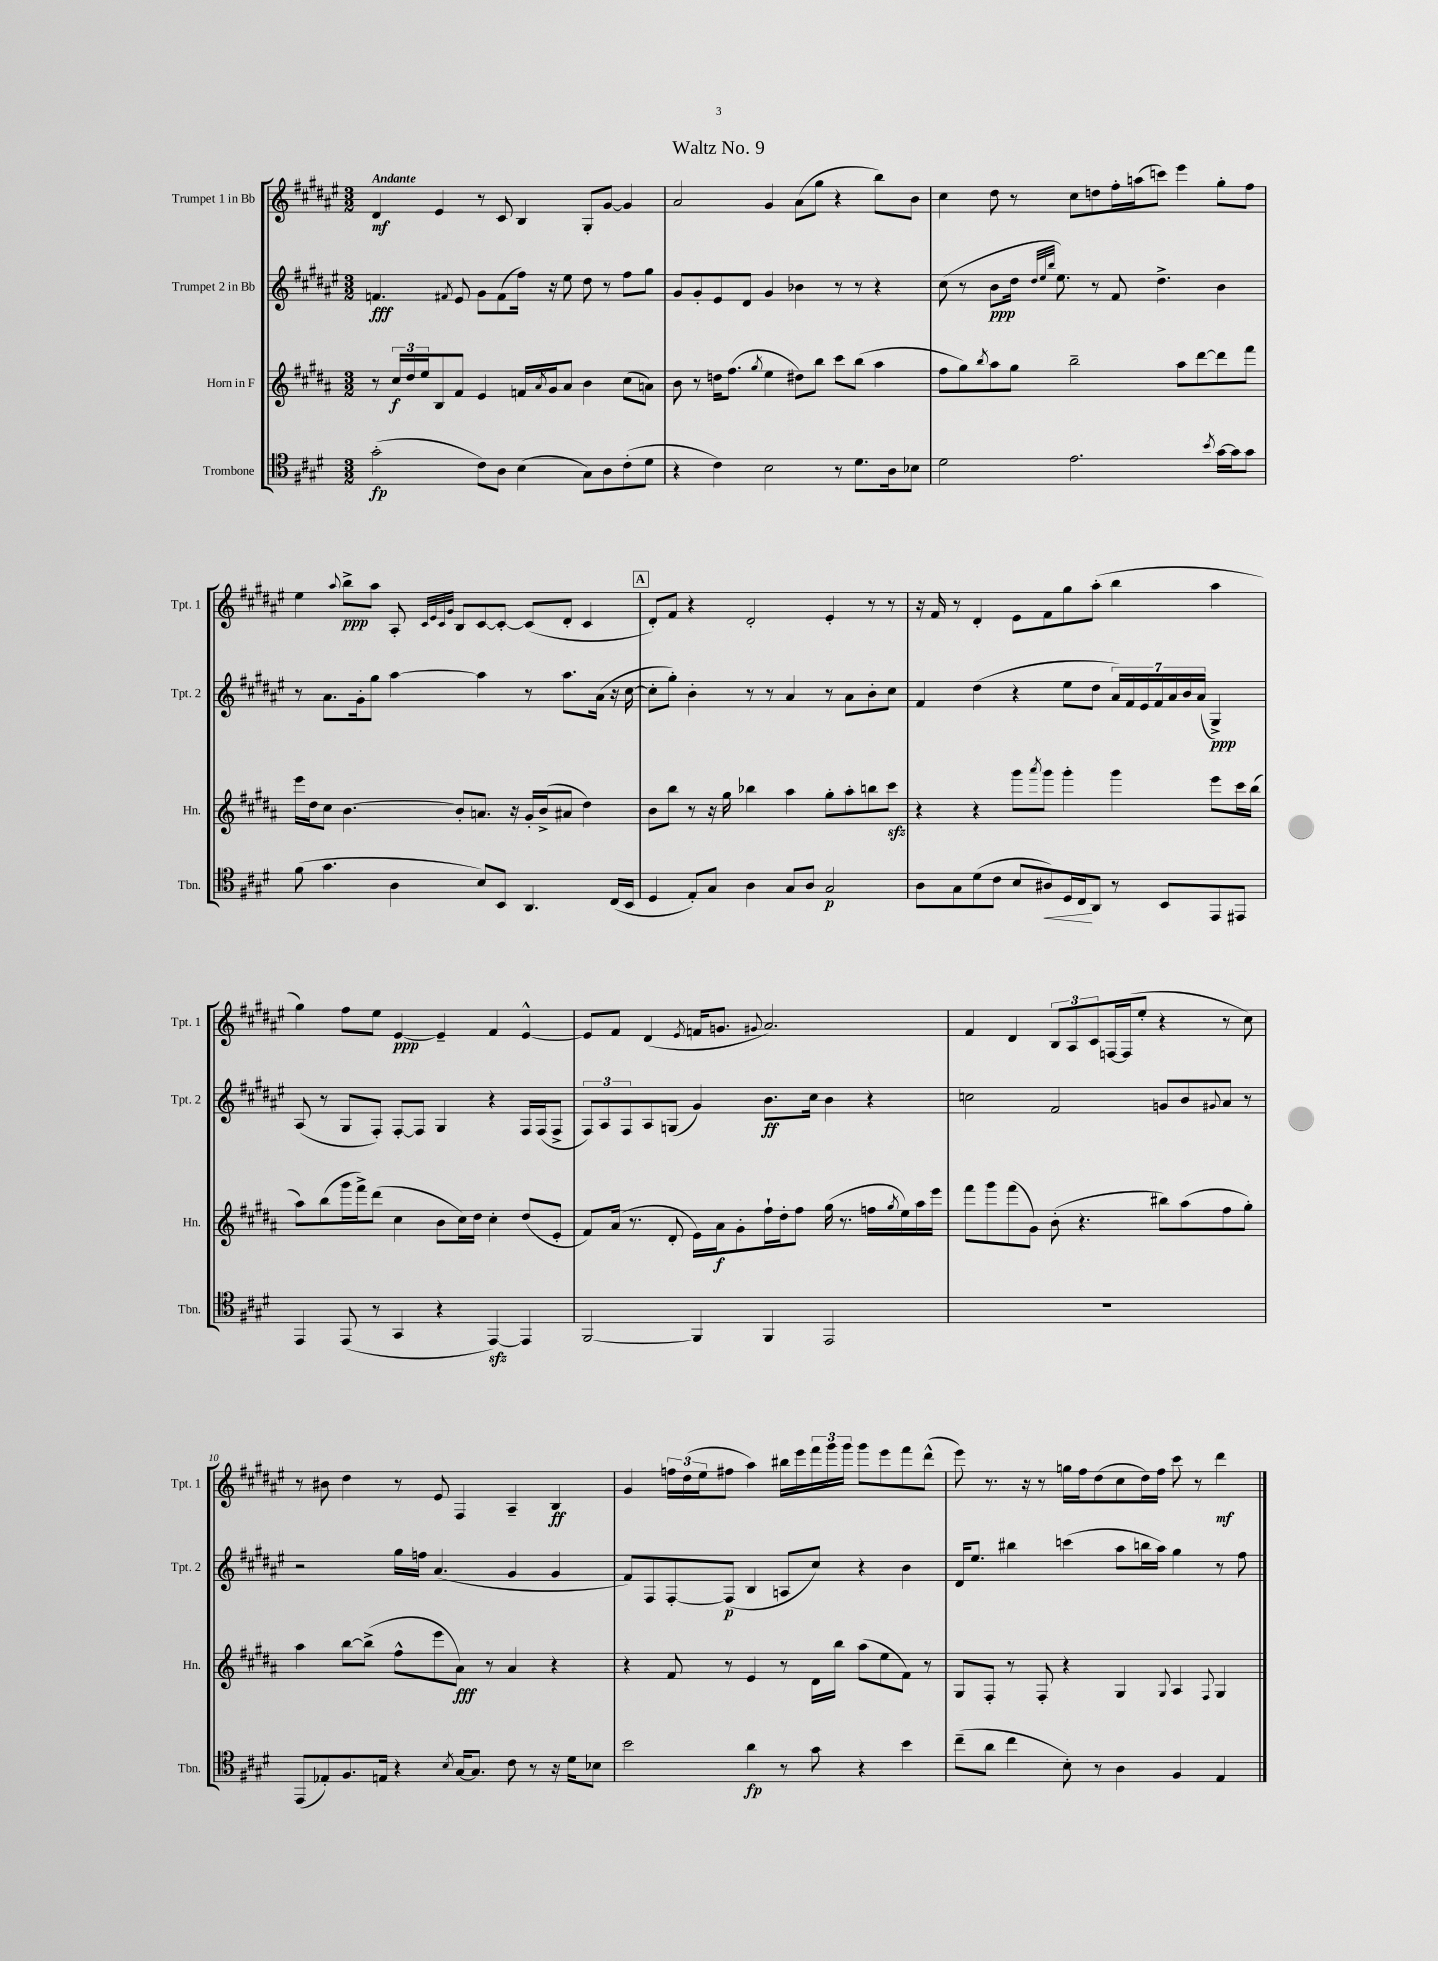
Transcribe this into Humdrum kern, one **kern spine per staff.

**kern	**kern	**kern	**kern
*staff4	*staff3	*staff2	*staff1
*clefC4	*clefG2	*clefG2	*clefG2
*k[f#c#g#d#]	*k[f#c#g#d#a#]	*k[f#c#g#d#a#e#]	*k[f#c#g#d#a#e#]
*M3/2	*M3/2	*M3/2	*M3/2
(2g#'	8r	4.f	4d#
.	24cc#	.	.
.	24dd#	.	.
.	24ee	.	.
.	8B	.	4e#
.	.	8qf#	.
.	8f#	8e#	.
8c#)	4e	8g#	8r
8A	.	(8f#	8c#
(4B	16f	16ff#)	4B
.	8qa#	.	.
.	16g#	16r	.
.	8a#	8ee#	.
8G#)	4b	8dd#	8G#'
8A	.	8r	[8g#
(8c#'	(8cc#	8ff#	4g#]
8d#	8a)	8gg#	.
=	=	=	=
4r	8b	8g#	2a#
.	8r	8g#'	.
4c#)	16dd	8e#	.
.	(8.ff#	.	.
.	.	8d#	.
.	8qgg#	.	.
2B	4ee	4g#	4g#
.	8dd#)	4b-	(8a#
.	8bb	.	8gg#
8r	8ccc#	8r	4r
8.d#	(8bb	8r	.
.	4aa#	4r	8bb)
16A	.	.	.
8B-	.	.	8b
=	=	=	=
2d#	8ff#	(8cc#	4cc#
.	8gg#)	8r	.
.	8qbb	.	.
.	8aa#	8b	8dd#
.	8gg#	16dd#	8r
.	.	32qqdd#	.
.	.	32qqee#	.
.	.	32qqbb	.
.	.	8.ee#)	.
2.e	2bb~	.	8cc#
.	.	8r	8dd
.	.	8f#	16ff#'
.	.	.	(16aa
.	.	4.dd#^	8ccc)
.	8aa#	.	4eee#
.	[8ddd#	.	.
8qb	.	.	.
[16g#	8ddd#]	4b	8gg#'
16g#]	.	.	.
8g#	8fff#	.	8ff#
=	=	=	=
(8f#	16eee	8r	4ee#
.	16dd#	.	.
4.g#	8cc#	8.a#	.
.	.	.	8qqaa#
.	[4.b	.	8bb^
.	.	16g#'	.
.	.	8gg#	8aa#
4A	.	[4aa#	8A#'
.	.	.	32qqc#
.	.	.	32qqe#
.	.	.	32qqc#
.	.	.	32qqg#
.	8b']	.	8B
8B)	8.a	4aa#]	[8c#
8BB	.	.	8c#'_
.	16r	.	.
4.AA	16g#'	8r	(8c#]
.	(16b^	.	.
.	8a#	8.aa#	8d#'
.	4dd#)	.	4c#
.	.	(16a#	.
(16C#	.	16r	.
16BB	.	[16cc#	.
=	=	=	=
4D#	8b	8cc#']	8d#')
.	8bb	8gg#')	8f#
8E')	8r	4b'	4r
8G#	16r	.	.
.	16gg#	.	.
4A	4bb-	8r	2d#'
.	.	8r	.
8G#	4aa#	4a#	.
8A	.	.	.
2G#	8gg#'	8r	4e#'
.	8aa#'	8a#	.
.	8bb	8b'	8r
.	8ccc#	8cc#	8r
=	=	=	=
8A	4r	4f#	16r
.	.	.	16f#
8G#	.	.	8r
(8d#	4r	(4dd#	4d#'
8c#	.	.	.
8B	8ggg#	4r	8e#
.	8qaaa#	.	.
8A#)	8ggg#	.	8f#
16D#	4ggg#'	8ee#	8gg#
16C#	.	.	.
8AA	.	8dd#	(8aa#'
8r	4ggg#	28a#)	4bb
.	.	28f#	.
.	.	28e#	.
.	.	28f#	.
8BB	.	.	.
.	.	28a#	.
.	.	28b	.
.	.	(28a#	.
8EE	8eee	4G#^)	4aa#
8EE#	16ccc#	.	.
.	(16bb	.	.
=	=	=	=
4EE	8aa#)	(8A#	4gg#)
.	(8bb	8r	.
(8EE	16ggg#	8G#	8ff#
.	16fff#^)	.	.
8r	(8ddd#	8F#')	8ee#
4GG#	4cc#	[8F#'	[4e#
.	.	8F#]	.
4r	8b	4G#	4e#~]
.	16cc#)	.	.
.	16dd#	.	.
[4EE)	4cc#'	4r	4f#
4EE]	(8dd#	16F#	[4e#^^
.	.	(16F#	.
.	8e'	8F#^	.
=	=	=	=
[2FF#	8f#)	12F#)	8e#]
.	.	12A#	.
.	(16a#	.	8f#
.	.	12F#	.
.	8.r	.	.
.	.	8A#	(4d#
.	8d#'	(8G	.
.	.	.	8qe#
4FF#]	16e)	4g#)	16f
.	16a#	.	8.g
.	8g#'	.	.
.	.	.	8qqg#
4FF#	16ff#`	8.b	2.a#)
.	16dd#'	.	.
.	8ff#	.	.
.	.	16cc#	.
2EE	(16gg#	4b	.
.	8.r	.	.
.	16ff	4r	.
.	8qgg#	.	.
.	16ee)	.	.
.	16aa#	.	.
.	16eee	.	.
=	=	=	=
1.r	8fff#	2cc	4f#
.	8ggg#	.	.
.	(8fff#	.	4d#
.	8g#)	.	.
.	(8b'	2f#	12B
.	.	.	12A#
.	4.r	.	.
.	.	.	12c#
.	.	.	[16F
.	.	.	(16F]
.	.	.	8ee#'
.	8bb#)	8g	4r
.	(8aa#	8b	.
.	.	8qqg#	.
.	8ff#	8a#	8r
.	8gg#')	8r	8cc#)
=	=	=	=
(8EE	4aa#	2r	8r
8E-')	.	.	8b#
8.F#	[8bb	.	4dd#
.	(8bb^]	.	.
16E	.	.	.
4r	8ff#^^	16gg#	8r
.	.	16ff	.
.	8eee	(4.a#	8e#
8qB	.	.	.
[16G#	8a#)	.	4F#
8.G#]	.	.	.
.	8r	.	.
8c#	4a#	4g#	4A#~
8r	.	.	.
16r	4r	4g#	4B
16d#	.	.	.
8B-	.	.	.
=	=	=	=
2b	4r	8f#)	4g#
.	.	8F#	.
.	8f#	[8F#'	24ff
.	.	.	(24dd#
.	.	.	24ee#
.	8r	(8F#]	8ff#
4a	4e	4B	4aa#)
8r	8r	8A	16bb#
.	.	.	16eee#
8g#	16d#	8cc#)	24fff#
.	.	.	24ggg#
.	16bb	.	.
.	.	.	24ggg#
4r	(8aa#	4r	8ggg#
.	8ee	.	8eee#
4b	8f#)	4b	8fff#
.	8r	.	(8ddd#^^
=	=	=	=
(8cc#~	8G#	16d#	8eee#)
.	.	8.ee#	.
8a	8F#'	.	8.r
4cc#	8r	4bb#	.
.	.	.	16r
.	8F#'	.	8r
8B')	4r	(4ccc	16gg
.	.	.	16ff#
8r	.	.	(8dd#
4A	4G#	8aa#	8cc#
.	.	16bb	16dd#)
.	.	16aa#)	16ff#
.	8qqG#	.	.
4F#	4A#	4gg#	8ccc#
.	.	.	8r
.	8qqF#	.	.
4E	4G#	8r	4ddd#
.	.	8ff#	.
==	==	==	==
*-	*-	*-	*-
